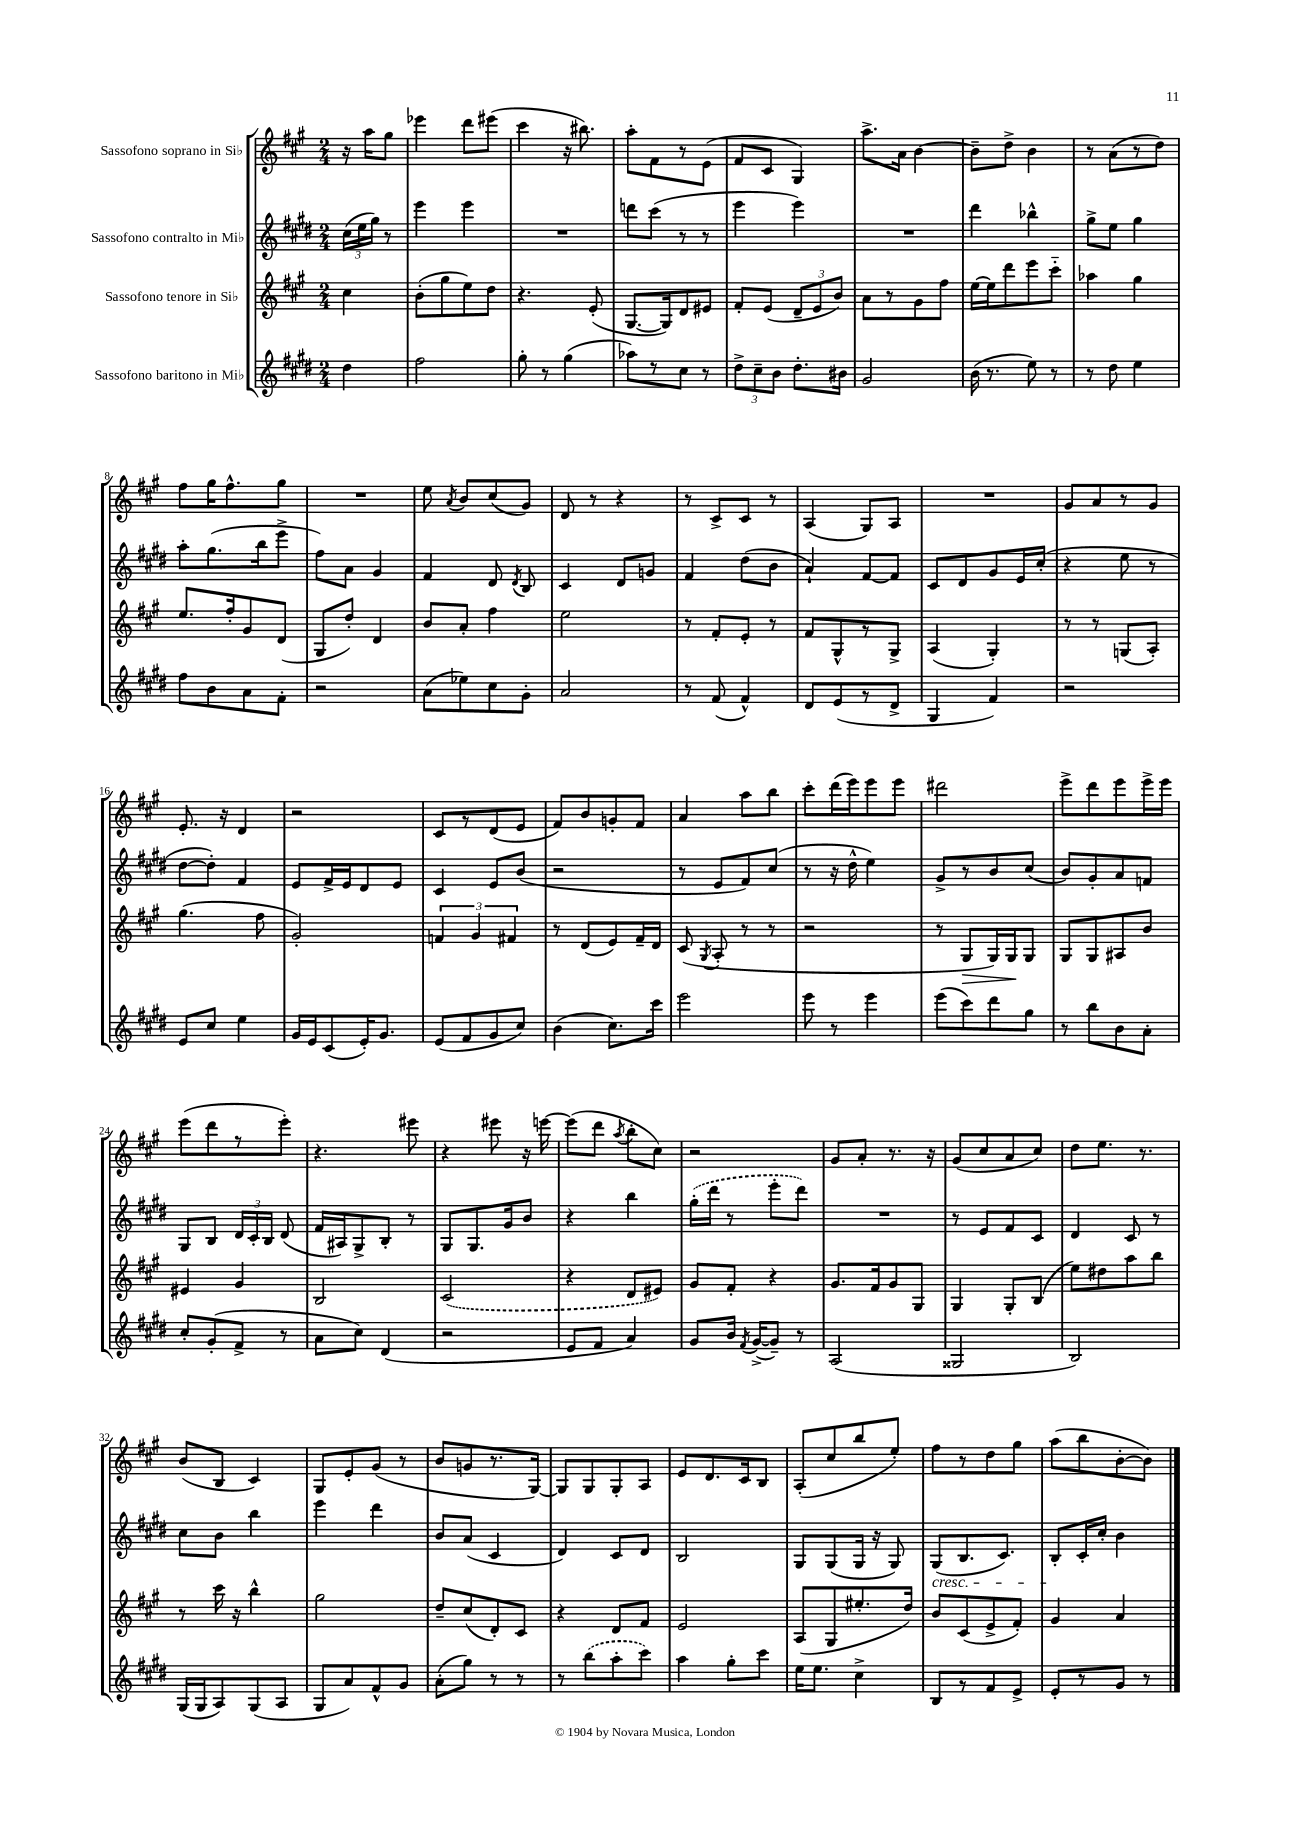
<<
\new StaffGroup <<
\new Staff = "s0" \with { instrumentName = "Sassofono soprano in Sib" } {
    \clef treble \key a \major \numericTimeSignature \time 2/4 \partial 4
    \autoBeamOff r16 a''16[ gis''8] |
    ees'''4 d'''8[ eis'''8]( |
    cis'''4 r16 bis''8.) |
    a''8[-. fis'8 r8 e'8]( |
    fis'8[ cis'8] gis4) |
    a''8.[-> a'16] b'4~ |
    b'8[-- d''8]-> b'4 |
    r8 a'8[( r8 d''8]) |
    fis''8[ gis''16 fis''8.-^ gis''8] |
    R2 |
    e''8 \acciaccatura { a'8 } b'8[ cis''8( gis'8]) |
    d'8 r8 r4 |
    r8 cis'8[-> cis'8] r8 |
    a4( gis8[) a8] |
    R2 |
    gis'8[ a'8 r8 gis'8] |
    e'8.-. r16 d'4 |
    r2 |
    cis'8[ r8 d'8( e'8] |
    fis'8[) b'8 g'8-. fis'8] |
    a'4 a''8[ b''8] |
    cis'''8[-. d'''16( e'''16) e'''8 e'''8] |
    dis'''2 |
    e'''8[-> d'''8 e'''8 e'''16-> e'''16] |
    e'''8[( d'''8 r8 e'''8]-.) |
    r4. eis'''8 |
    r4 eis'''8 r16 e'''16~ |
    e'''8[( d'''8] \acciaccatura { a''8 } b''8[-. cis''8]) |
    r2 |
    gis'8[ a'8]-. r8. r16 |
    gis'8[( cis''8 a'8 cis''8]) |
    d''8[ e''8.] r8. |
    b'8[( b8] cis'4) |
    gis8[ e'8-. gis'8]( r8 |
    b'8[ g'8 r8. gis16]~) |
    gis8[ gis8 gis8-. a8] |
    e'8[ d'8. cis'16 b8] |
    a8[-.( cis''8 b''8 e''8]-.) |
    fis''8[ r8 d''8 gis''8] |
    a''8[( b''8 b'8~-. b'8]) \bar "|." |
}
\new Staff = "s1" \with { instrumentName = "Sassofono contralto in Mib" } {
    \clef treble \key e \major \numericTimeSignature \time 2/4 \partial 4
    \autoBeamOff \tuplet 3/2 { cis''16[( e''16 gis''16]) } r8 |
    e'''4 e'''4 |
    R2 |
    d'''8[ cis'''8]( r8 r8 |
    e'''4 e'''4) |
    R2 |
    dis'''4 bes''4-^ |
    gis''8[-> e''8] gis''4 |
    a''8[-. gis''8.( b''16 e'''8]-> |
    fis''8[) a'8] gis'4 |
    fis'4 dis'8 \acciaccatura { dis'8 } b8 |
    cis'4 dis'8[ g'8] |
    fis'4 dis''8[( b'8] |
    a'4-!) fis'8[~ fis'8] |
    cis'8[ dis'8 gis'8 e'16 cis''16]-.( |
    r4 e''8 r8 |
    dis''8[~ dis''8]-.) fis'4 |
    e'8[ fis'16-> e'16 dis'8 e'8] |
    cis'4 e'8[ b'8]( |
    r2 |
    r8 e'8[ fis'8) cis''8]( |
    r8 r16 dis''16-^ e''4) |
    gis'8[-> r8 b'8 cis''8]( |
    b'8[) gis'8-. a'8 f'8] |
    gis8[ b8] \tuplet 3/2 { dis'16[ cis'16-. b16] } dis'8( |
    fis'16[ ais16) gis8-> b8]-. r8 |
    gis8[ gis8. gis'16 b'8] |
    r4 b''4 |
    \once \slurDashed gis''16[-.( dis'''16] r8 e'''8[-. dis'''8]) |
    R2 |
    r8 e'8[ fis'8 cis'8] |
    dis'4 cis'8 r8 |
    cis''8[ b'8] b''4 |
    e'''4 dis'''4 |
    b'8[ a'8]( cis'4 |
    dis'4) cis'8[ dis'8] |
    b2 |
    gis8[ gis8( gis16] r16 gis8) |
    gis8[\cresc( b8. cis'8.]) |
    b8[-.\! cis'16-. cis''16]-. b'4 \bar "|." |
}
\new Staff = "s2" \with { instrumentName = "Sassofono tenore in Sib" } {
    \clef treble \key a \major \numericTimeSignature \time 2/4 \partial 4
    \autoBeamOff cis''4 |
    b'8[-.( gis''8 e''8) d''8] |
    r4. e'8-.( |
    gis8.[~ gis16) d'8 eis'8] |
    fis'8[-. e'8]( \tuplet 3/2 { d'8[-- e'8 b'8]) } |
    a'8[ r8 gis'8 fis''8] |
    e''16[~ e''16 d'''8 e'''8 cis'''8]-_ |
    aes''4 gis''4 |
    e''8.[ fis''16-. gis'8 d'8]( |
    gis8[ d''8]-.) d'4 |
    b'8[ a'8]-. fis''4 |
    e''2 |
    r8 fis'8[-. e'8]-. r8 |
    fis'8[ gis8-^ r8 gis8]-> |
    a4( gis4-.) |
    r8 r8 g8[( a8]-.) |
    gis''4.( fis''8 |
    gis'2-.) |
    \tuplet 3/2 { f'4 gis'4 fis'4 } |
    r8 d'8[( e'8) fis'16-- d'16] |
    cis'8( \acciaccatura { gis8 } a8-. r8 r8 |
    r2 |
    r8 gis8[\> gis16) gis16\! gis8] |
    gis8[ gis8 ais8 b'8] |
    eis'4 gis'4 |
    b2 |
    \once \slurDashed cis'2( |
    r4 d'8[ eis'8]) |
    gis'8[ fis'8]-. r4 |
    gis'8.[ fis'16 gis'8 gis8] |
    gis4 gis8[-. b8]( |
    e''8[) dis''8 a''8 b''8] |
    r8 cis'''16 r16 b''4-^ |
    gis''2 |
    d''8[-- cis''8( d'8-.) cis'8] |
    r4 d'8[ fis'8] |
    e'2 |
    a8[( gis8 eis''8.-. d''16]) |
    b'8[ cis'8( e'8-> fis'8]-.) |
    gis'4 a'4 \bar "|." |
}
\new Staff = "s3" \with { instrumentName = "Sassofono baritono in Mib" } {
    \clef treble \key e \major \numericTimeSignature \time 2/4 \partial 4
    \autoBeamOff dis''4 |
    fis''2 |
    gis''8-. r8 gis''4( |
    aes''8[) r8 cis''8] r8 |
    \tuplet 3/2 { dis''8[-> cis''8-- b'8] } dis''8.[-. bis'16] |
    gis'2 |
    b'16( r8. e''8) r8 |
    r8 dis''8 e''4 |
    fis''8[ b'8 a'8 fis'8]-. |
    r2 |
    a'8[( ees''8) cis''8 gis'8]-. |
    a'2 |
    r8 fis'8( fis'4-^) |
    dis'8[ e'8( r8 dis'8]-> |
    gis4 fis'4) |
    r2 |
    e'8[ cis''8] e''4 |
    gis'16[ e'16 cis'8( e'16-.) gis'8.] |
    e'8[( fis'8 gis'8 cis''8]) |
    b'4( cis''8.[) cis'''16] |
    e'''2 |
    e'''8 r8 e'''4 |
    e'''8[( cis'''8) dis'''8 gis''8] |
    r8 b''8[ b'8 a'8]-. |
    cis''8[-. gis'8-.( fis'8]-> r8 |
    a'8[ cis''8]) dis'4( |
    r2 |
    e'8[ fis'8] a'4) |
    gis'8[ b'16] \acciaccatura { fis'8 } gis'16[~->( gis'8]--) r8 |
    a2( |
    gisis2 |
    b2) |
    gis16[( gis16 a8) gis8( a8] |
    gis8[ a'8) fis'8-^ gis'8] |
    a'8[-.( gis''8]) r8 r8 |
    r8 \once \slurDashed b''8[( a''8-. cis'''8]) |
    a''4 gis''8[-. cis'''8] |
    e''16[ e''8.] cis''4-> |
    b8[ r8 fis'8 e'8]-> |
    e'8[-. r8 gis'8] r8 \bar "|." |
}
>>
>>
